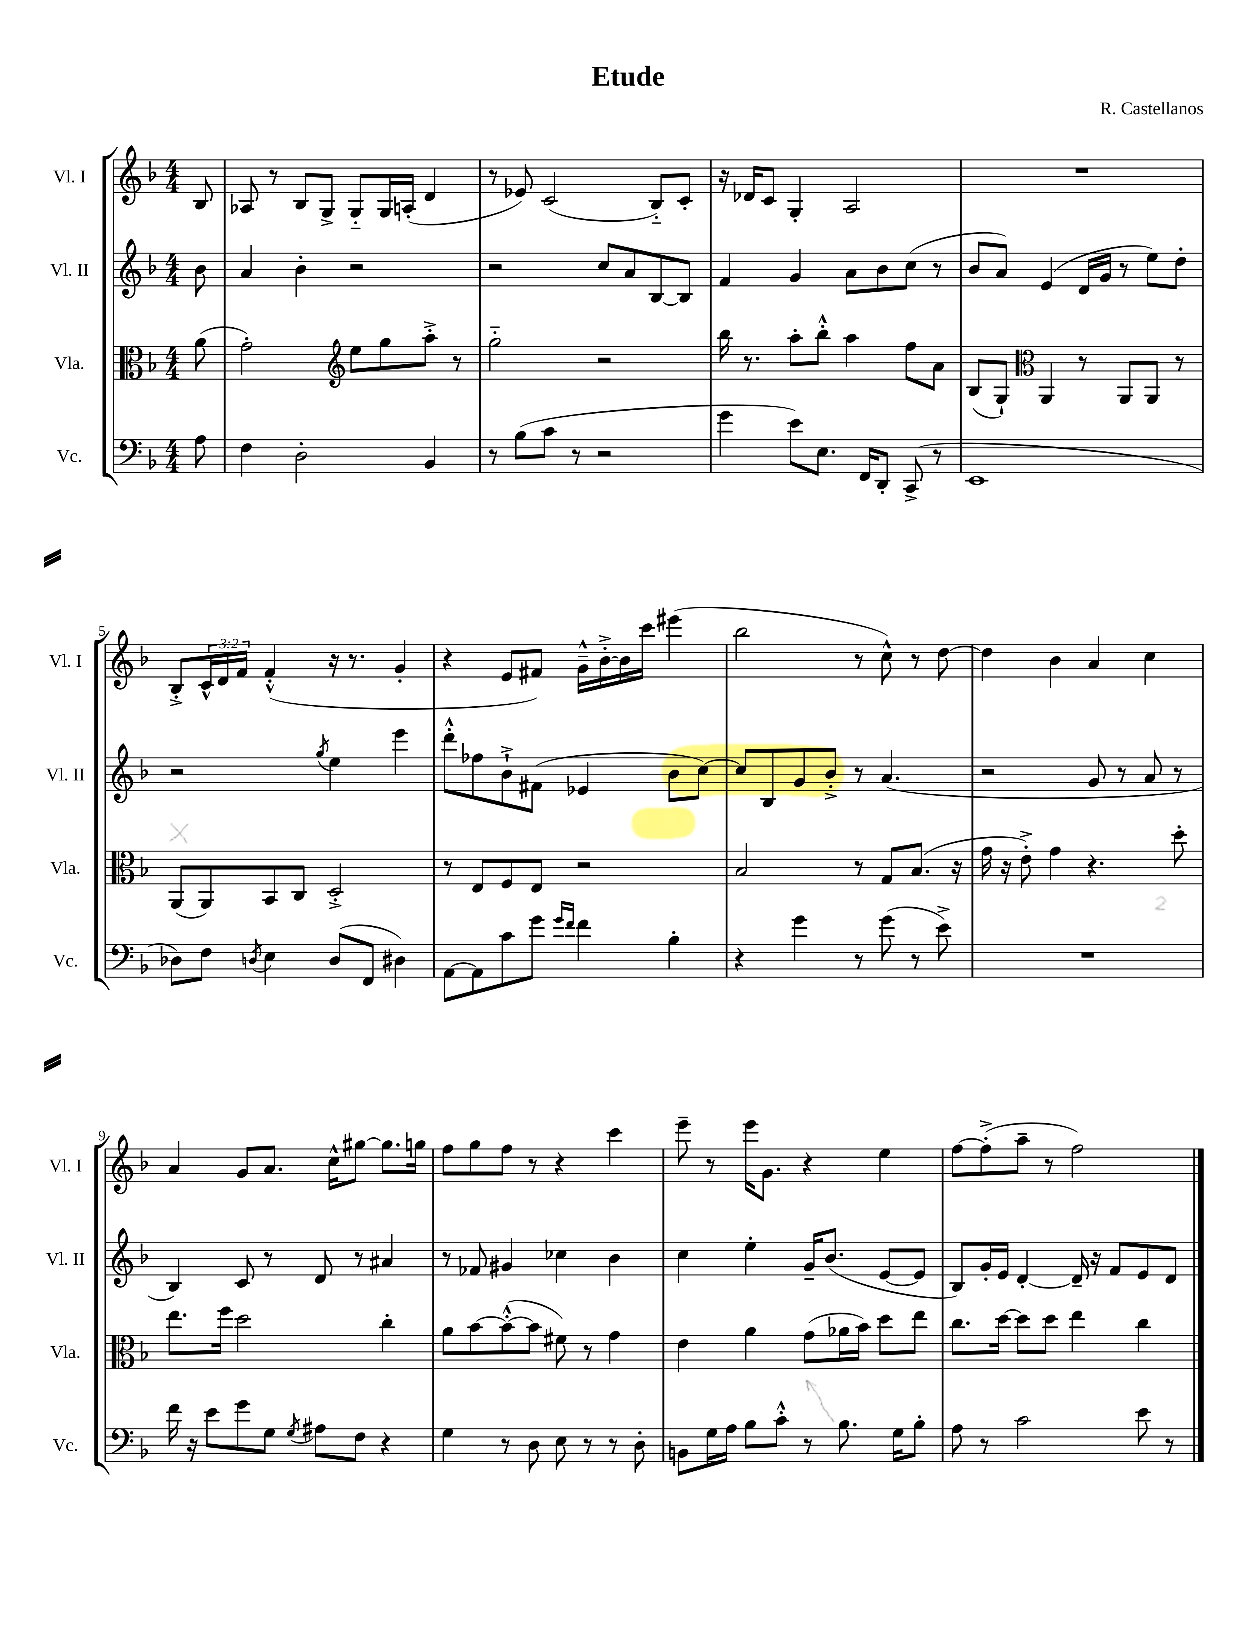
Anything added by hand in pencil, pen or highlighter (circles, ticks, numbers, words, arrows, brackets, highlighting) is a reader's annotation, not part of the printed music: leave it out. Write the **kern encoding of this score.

**kern	**kern	**kern	**kern
*part4	*part3	*part2	*part1
*staff4	*staff3	*staff2	*staff1
*I"Vc.	*I"Vla.	*I"Vl. II	*I"Vl. I
*I'Vc.	*I'Vla.	*I'Vl. II	*I'Vl. I
*clefF4	*clefC3	*clefG2	*clefG2
*k[b-]	*k[b-]	*k[b-]	*k[b-]
*M4/4	*M4/4	*M4/4	*M4/4
=	=	=	=
8A\	(8a\	8b-\	8B-/
=1	=1	=1	=1
4F\	2g'\)	4a/	8A-X/
.	.	.	8r
2D'\	.	4b-'\	8B-/L
.	.	.	8G^/J
*	*clefG2	*	*
.	8ee\L	2r	8G/L
.	8gg\	.	16G/L
.	.	.	(16An'/JJ
4BB-/	8aa'^\J	.	4d/
.	8r	.	.
=2	=2	=2	=2
8r	2gg\	2r	8r
(8B-\L	.	.	8e-X/)
8c\J	.	.	(2c/
8r	.	.	.
2r	2r	8cc/L	.
.	.	8a/	.
.	.	[8B-/	8B-/L)
.	.	8B-/J]	8c'/J
=3	=3	=3	=3
4g\	16bb-\	4f/	16r
.	8.r	.	16d-X/KL
.	.	.	8c/J
8e\L)	8aa'\L	4g/	4G'/
8.E\J	8bb-'^^\J	.	.
.	4aa\	8a\L	2A/
16FF/KL	.	.	.
8DD'/J	.	8b-\	.
(8CC^/	8ff\L	(8cc\J	.
8r	8a\J	8r	.
=4	=4	=4	=4
1EE	(8B-/L	8b-/L	1r
.	8G`/J)	8a/J)	.
*	*clefC3	*	*
.	4AA/	(4e/	.
.	8r	16d/LL	.
.	.	16g/JJ	.
.	8AA/L	8r	.
.	8AA/J	8ee\L)	.
.	8r	8dd'\J	.
!!LO:LB:g=z
=5	=5	=5	=5
8D-X\L)	(8AA/L	2r	8B-'^/L
8F\J	8AA/)	.	24c^^/L
.	.	.	24d/
.	.	.	24f/JJ
8qDn/	.	.	.
4E\	8BB-/	.	(4f'^^/
.	8C/J	.	.
.	.	8qgg/	.
(8D/L	2D'^/	4ee\	16r
.	.	.	8.r
8FF/J	.	.	.
4D#X\)	.	4eee\	4g'/
=6	=6	=6	=6
[8AA\L	8r	8ddd'^^\L	4r
8AA\]	8E/L	8ff-X\	.
8c\	8F/	8b-`^\	8e/L
8g\J	8E/J	(8f#X\J	8f#X/J)
16qqg/LL	.	.	.
16qqf/JJ	.	.	.
4f\	2r	4e-X/	16g~^^\LL
.	.	.	[16b-'^\
.	.	.	16b-\]
.	.	.	16ccc\JJ
4B-'\	.	8b-\L	(4eee#X\
.	.	[8cc\J)	.
=7	=7	=7	=7
4r	2B-/	8cc/L]	2bb-\
.	.	8B-/	.
4g\	.	8g/	.
.	.	8b-'^/J	.
8r	8r	8r	8r
(8g\	8G/L	(4.a/	8cc^^\)
8r	(8.B-/J	.	8r
8e^\)	.	.	[8dd\
.	16r	.	.
=8	=8	=8	=8
1r	16g\	2r	4dd\]
.	16r	.	.
.	8e'^\)	.	.
.	4g\	.	4b-\
.	4.r	8g/	4a/
.	.	8r	.
.	.	8a/	4cc\
.	8dd'\	8r	.
!!LO:LB:g=z
=9	=9	=9	=9
16f\	8.ee\L	4B-/)	4a/
16r	.	.	.
8e\L	.	.	.
.	16ff\Jk	.	.
8g\	2dd\	8c/	8g/L
8G\J	.	8r	8.a/J
8qG/	.	.	.
8A#X\L	.	8d/	.
.	.	.	16cc^^\KL
8F\J	.	8r	[8gg#X\J
4r	4cc'\	4a#X/	8.gg#\L]
.	.	.	16ggn\Jk
=10	=10	=10	=10
4G\	8a\L	8r	8ff\L
.	[8b-\	8f-X/	8gg\
8r	(8b-'^^\_	4g#X/	8ff\J
8D\	8b-\J]	.	8r
8E\	8f#X\)	4cc-X\	4r
8r	8r	.	.
8r	4g\	4b-\	4ccc\
8D'\	.	.	.
=11	=11	=11	=11
8BBn\L	4e\	4cc\	8eee~\
16G\L	.	.	8r
16A\JJ	.	.	.
8B-\L	4a\	4ee'\	16eee\KL
.	.	.	8.g\J
8c'^^\J	.	.	.
8r	(8g\L	16g~/KL	4r
.	.	(8.b-/J	.
8.B-\	16a-X\L	.	.
.	16b-\JJ)	.	.
.	8dd\L	[8e/L	4ee\
16G\KL	.	.	.
8B-'\J	8ee\J	8e/J]	.
=12	=12	=12	=12
8A\	8.cc\L	8B-/L)	[8ff\L
8r	.	16g'/L	(8ff'^\]
.	[16dd\Jk	16e/JJ	.
2c\	8dd\L]	[4d'/	8aa~\J
.	8dd\J	.	8r
.	4ee\	16d~/]	2ff\)
.	.	16r	.
.	.	8f/L	.
8e\	4cc\	8e/	.
8r	.	8d/J	.
==	==	==	==
*-	*-	*-	*-
